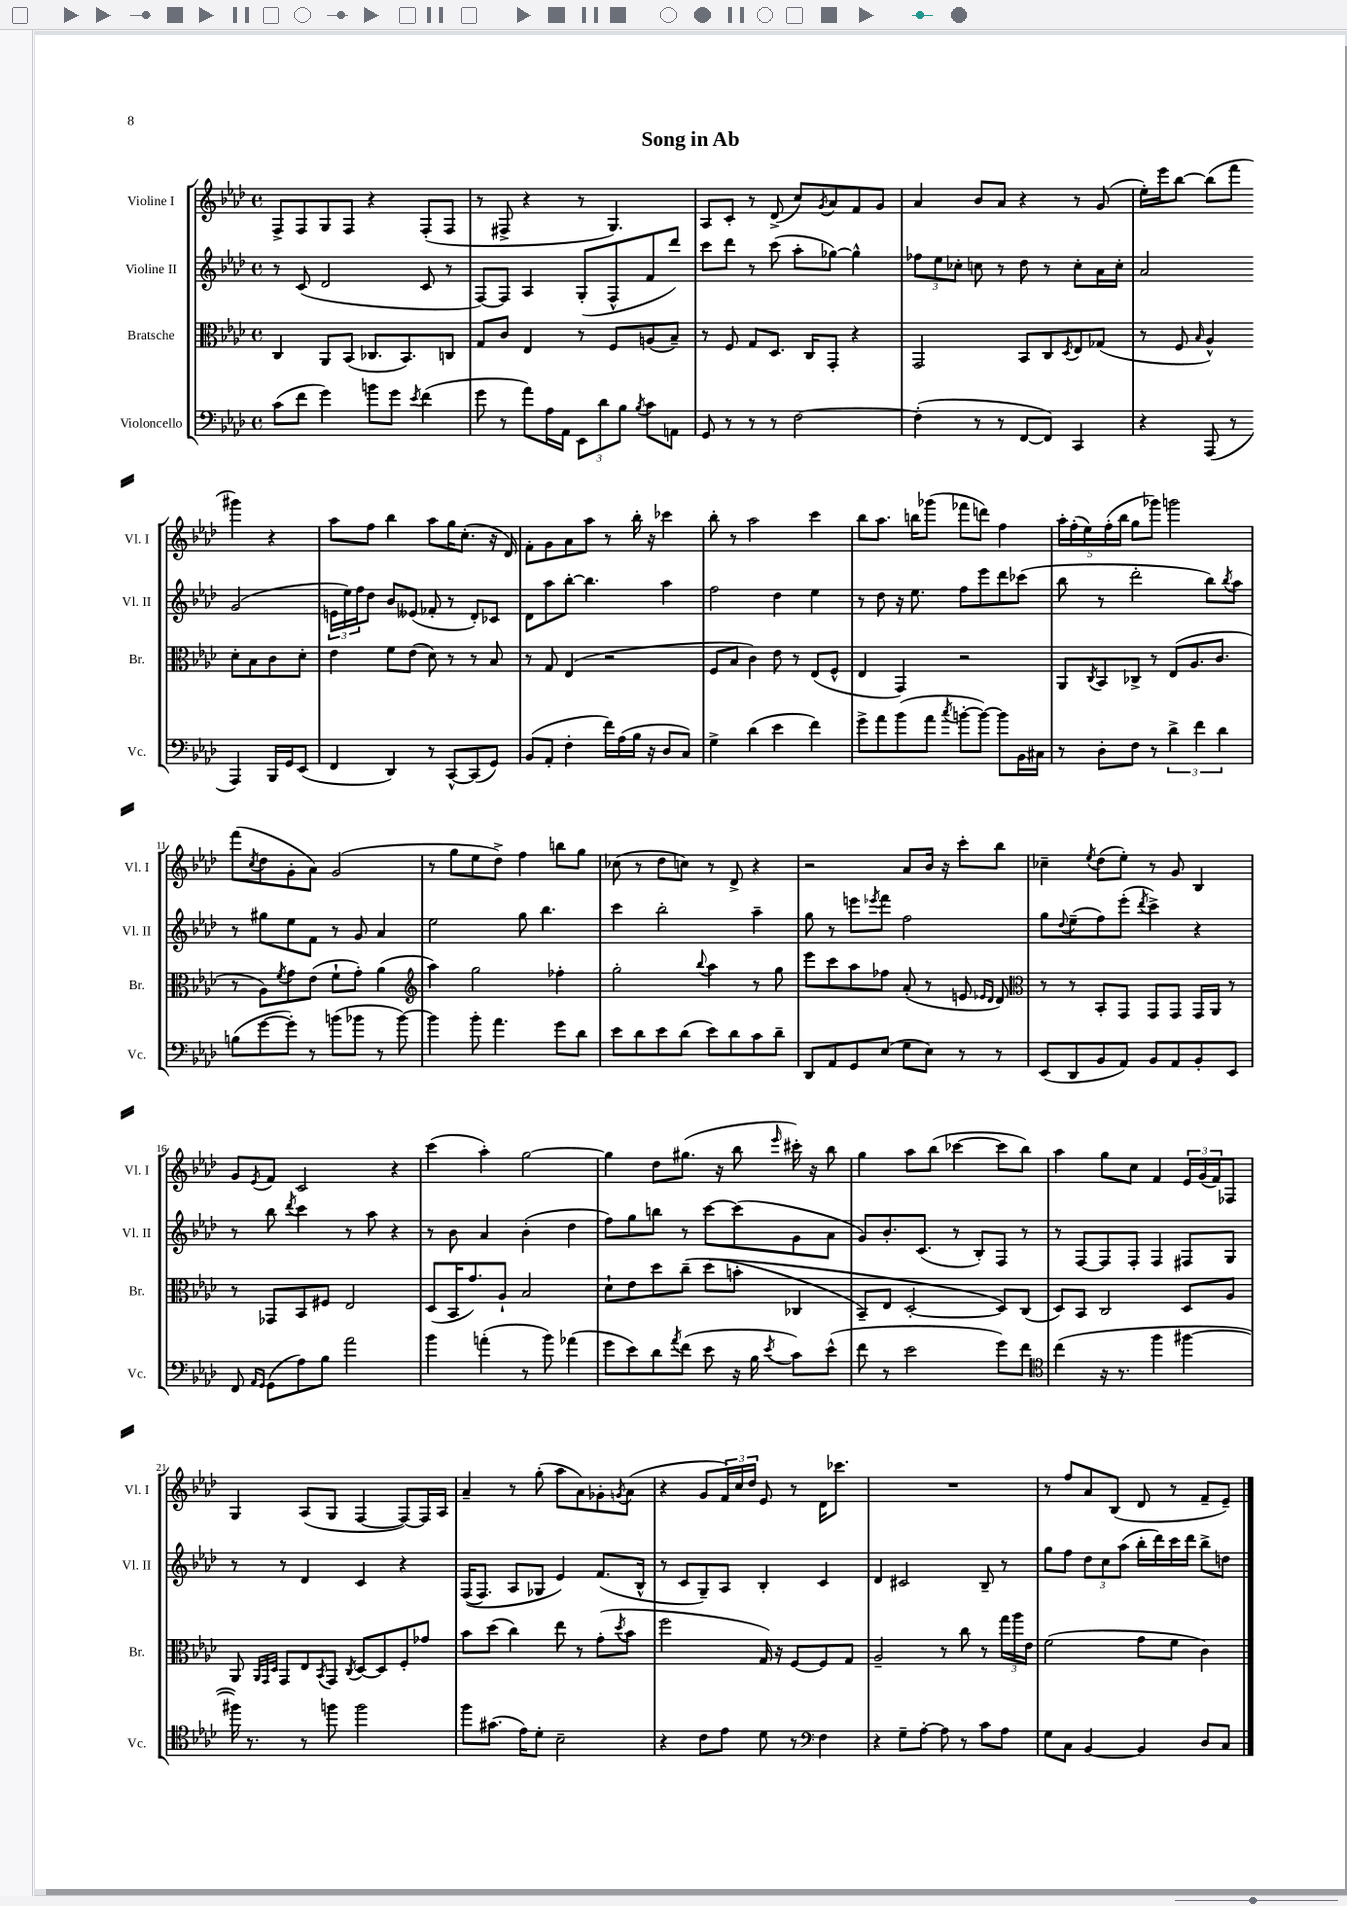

**kern	**kern	**kern	**kern
*part4	*part3	*part2	*part1
*staff4	*staff3	*staff2	*staff1
*I"Violoncello	*I"Bratsche	*I"Violine II	*I"Violine I
*I'Vc.	*I'Br.	*I'Vl. II	*I'Vl. I
*clefF4	*clefC3	*clefG2	*clefG2
*k[b-e-a-d-]	*k[b-e-a-d-]	*k[b-e-a-d-]	*k[b-e-a-d-]
*M4/4	*M4/4	*M4/4	*M4/4
*met(c)	*met(c)	*met(c)	*met(c)
=1	=1	=1	=1
(8c\L	4C/	8r	8F^/L
8f\J	.	(8c/	8F/
4g\)	8AA-/L	2d-/	8G/
.	(8BB-/J	.	8F/J
8bn\L	8.C-X/L	.	4r
8g\J	.	.	.
.	8.BB-/)	.	.
8qe-/	.	.	.
(4f\	.	8c/	(8F'/L
.	8Cn/J	8r	8F/J
=2	=2	=2	=2
8g\	8G/L	[8F/L)	8r
8r	8c/J	8F/J]	8F#X^/
8a-\L)	4E-/	4A-/	4r
16A-\L	.	.	.
16AA-\JJ	.	.	.
12EE-\L	8r	(8G'/L	8r
12d-\	.	.	.
.	8F/L	8F^^/	4.G/)
12B-\J	.	.	.
8qB-/	.	.	.
8c\L	(8An/	8f/	.
8AAn\J	8B-~/J)	8ddd-/J)	.
=3	=3	=3	=3
8GG/	8r	8ccc\L	8A-/L
8r	8F/	8ddd-\J	8c'/J
8r	8G/L	8r	8r
8r	8.D-/J	(8ccc\	(8d-^/
[2F\	.	8aa-'\L	8cc/L)
.	16C/KL	.	.
.	.	.	8qg/
.	8GG'/J	[8gg-X\J)	8a-/
.	4r	4gg-^^\]	8f/
.	.	.	8g/J
=4	=4	=4	=4
(4F'\]	2GG/	12ff-X\L	4a-/
.	.	12ee-\	.
.	.	12cc-X'\J	.
8r	.	8ccn\	8b-/L
8r	.	8r	8a-/J
[8FF/L	8BB-/L	8dd-\	4r
8FF/J])	8C/	8r	.
.	8qD-/	.	.
4CC/	8E-/	8cc'\L	8r
.	(8G-X/J	16a-\L	(8g/
.	.	16cc'\JJ	.
=5	=5	=5	=5
4r	8r	2a-/	16ee-'\LL)
.	.	.	16eee-\J
.	8F/	.	[8bb-\J
.	16qqB-/	.	.
(8AAA-/	4A-^^/)	.	(8bb-\L]
8r	.	.	8fff\J
4AAA-/)	8d-'\L	(2g/	4ggg#X\)
.	8B-\	.	.
16BBB-/LL	8c\	.	4r
16GG/J	.	.	.
(8EE-/J	8d-'\J	.	.
!!LO:LB:g=z
=6	=6	=6	=6
4FF/	4e-\	24en\LL	8aa-\L
.	.	24ee-\)	.
.	.	24ff\J	.
.	.	8dd-\J	8ff\J
4DD-/)	8f\L	8b-/L	4bb-\
.	(8e-\J	(8e--X/J	.
8r	8d-\)	8f-X'/	8aa-\L
[8CC^^/L	8r	8r	16gg\K
.	.	.	(8.cc'\J
(8CC/]	8r	8d-'/L)	.
8GG/J)	8B-/	8c-X/J	16r
.	.	.	16d-/)
=7	=7	=7	=7
(8BB-/L	8r	8d-\L	8f'\L
8AA-'/J	8G/	8aa-\	8g\
4F'\	(4E-/	[8bb-'\J	8a-\
.	.	4.bb-\]	8aa-\J
16f\LL)	2r	.	8r
(16A-\	.	.	.
16B-\JJ	.	.	16bb-'\
16r	.	.	16r
8D-/L	.	4aa-\	4ccc-X\
8C/J)	.	.	.
=8	=8	=8	=8
4G^\	8F/L	2ff\	8bb-'\
.	8B-/J	.	8r
(4d-\	4c\)	.	2aa-\
4e-\	8e-\	4dd-\	.
.	8r	.	.
4f\)	(8E-/L	4ee-\	4ccc\
.	8F^^/J	.	.
=9	=9	=9	=9
8g^\L	4E-/	8r	8bb-\L
8a-\	.	8dd-\	8.aa-\J
(8b-\	4GG/)	16r	.
.	.	8.ee-\	16bbn\KL
8a-\J	.	.	(8ggg-X\J
8qcc/	.	.	.
[8bn'\L	2r	8ff\L	8fff-X\L
8b\J_)	.	8eee-\	8dddn\J)
8b\L]	.	8ddd-\	4ff\
16BB-\L	.	(8ccc-X\J	.
16C#X\JJ	.	.	.
=10	=10	=10	=10
8r	8AA-/L	8bb-\	20aa-'\LL
.	.	.	(20ff'\
.	.	.	20ee-\)
.	8qC/	.	.
8D-'\L	8BB-/	8r	.
.	.	.	(20ff'\
.	.	.	20bb-\JJ
8F\J	8C-X^/J	2ddd-'\	8gg\L
8r	8r	.	8ggg-X\J)
6d-^\	(8E-/L	.	2gggn\
.	8.A-/	.	.
6f\	.	.	.
.	.	8bb-\L)	.
.	8.c/J	.	.
6d-\	.	.	.
.	.	8qbb-/	.
.	.	8aa-\J	.
!!LO:LB:g=z
=11	=11	=11	=11
(8Bn\L	8r	8r	(8fff\L
.	.	.	8qcc/
[8g\	8A-\L)	8gg#X\L	8dd-\
.	8qf/	.	.
8g'\J])	8g\	8ee-\	8g'\
8r	(8e-\J	8f\J	8a-\J)
(8bn\L	8f`\L	8r	(2g/
8b-X\J	8g'\J)	8g/	.
8r	(4a-\	4a-/	.
[8b-\)	.	.	.
=12	=12	=12	=12
*	*clefG2	*	*
4b-\]	4aa-\)	2ee-\	8r
.	.	.	8gg\L
8b-'\	2gg\	.	8ee-\
4.a-\	.	.	8dd-^\J)
.	.	8gg\	4ff\
.	.	4.bb-\	.
8g\L	4ff-X'\	.	8bbn\L
8d-\J	.	.	8gg\J
=13	=13	=13	=13
8e-\L	2gg'\	4ccc\	(8cc-X\
8d-\	.	.	8r
8e-\	.	2bb-'\	8dd-\L
(8d-\J	.	.	8ccn\J)
.	8qqbb-/	.	.
8e-\L)	4aa-\	.	8r
8d-\	.	.	8d-^/
8c\	8r	4aa-~\	4r
8d-~\J	8gg\	.	.
=14	=14	=14	=14
8DD-/L	8eee-\L	8gg\	2r
8AA-/	8ccc\	8r	.
8GG/	8aa-\	8eeen\L	.
.	.	8qeee-X/	.
(8E-/J	8ff-X\J	8fff\J	.
8G\L	(8a-'/	2ff\	8a-/L
8E-\J)	8r	.	16b-/Jk
.	.	.	16r
8r	8en/	.	8ccc'\L
.	16qqe-X/LL	.	.
.	16qqd-/JJ	.	.
8r	8d-/)	.	8bb-\J
=15	=15	=15	=15
*	*clefC3	*	*
(8EE-/L	8r	8gg\L	4cc-X~\
.	.	8qqdd-/	.
8DD-/	8r	(8ee-~\	.
.	.	.	8qee-/
8BB-/	8BB-'/L	8ff\)	(8dd-\L
8AA-/J)	8GG/J	(8eee-'\J	8ee-'\J)
.	.	8qddd-/	.
8BB-/L	8GG/L	4ccc^\)	8r
8AA-/	8GG/J	.	8g/
8BB-'/	16GG/LL	4r	4B-/
.	16AA-/JJ	.	.
8EE-/J	8r	.	.
!!LO:LB:g=z
=16	=16	=16	=16
8FF/	8r	8r	8g/L
16qqAA-/LL	.	.	.
16qqGG/JJ	.	.	8qe-/
(8GG\L	8GG-X/L	8bb-\	8f/J
.	.	8qddd-/	.
8A-\)	8BB-/	4ccc\	2c/
8B-\J	8F#X/J	.	.
2a-\	2E-/	8r	.
.	.	8aa-\	.
.	.	4r	4r
=17	=17	=17	=17
4b-\	(8D-/L	8r	(4ccc\
.	16BB-/K	8b-\	.
.	8.g/)	.	.
(4an'\	.	4a-/	4aa-'\)
.	8A-`/J	.	.
8r	2B-/	(4b-'\	[2gg\
8b-\)	.	.	.
(4a-X\	.	4dd-\	.
=18	=18	=18	=18
8g\L	8d-`\L	8ff\L)	4gg\]
8e-\)	8e-\	8gg\	.
8d-\	8dd-\	8bbn\J	8dd-\L
8qa-/	.	.	.
(8f\J	(8cc~\J	8r	(8.gg#X\J
8e-\	(8dd-\L	[8ccc\L	.
.	.	.	16r
16r	8bn'\J	(8ccc\]	8bb-\
16B-\	.	.	.
8qe-/	.	.	16qqeee-/
8c\L)	4C-X/	8g\	16ccc#X'\)
.	.	.	16r
(8e-^^\J	.	8a-\J	8bb-\
=19	=19	=19	=19
8f\	8BB-~/L)	8g/L)	4gg\
8r	8E-/J	8.b-'/	.
2e-\	[2D-'/	.	8aa-\L
.	.	(8.c/J	.
.	.	.	(8bb-\J
.	.	8r	[4ccc-X\
.	.	8B-'/L)	.
8g\L)	8D-/L])	8F/J	8ccc-\L]
8f\J	(8C/J	8r	8bb-\J)
=20	=20	=20	=20
*clefC4	*	*	*
(4cc\	8D-/L)	8r	4aa-\
.	8BB-/J	[8F/L	.
16r	2C/	8F/]	8gg\L
8.r	.	.	.
.	.	8F'/J	8cc\J
4ff\	.	4F/	4f/
[4ff#X\	8D-/L	8F#X/L	24e-/LL
.	.	.	(24g/
.	.	.	24f/J)
.	8A-/J	8G/J	8F-X/J
!!LO:LB:g=z
=21	=21	=21	=21
16ff#X\])	8AA-/	8r	4G/
8.r	.	.	.
.	32qqAA-/LLL	.	.
.	32qqGG/	.	.
.	32qqD-/JJJ	.	.
.	8GG/L	8r	.
8r	8E-/	4d-/	(8A-/L
.	8qBB-/	.	.
8ffn\	8GG/J	.	8G/J
.	8qC/	.	.
2ff\	[8D-/L	4c/	[4F/
.	8D-/]	.	.
.	8F'/	4r	8F/L_)
.	8g-X/J	.	16F/L]
.	.	.	16A-/JJ
=22	=22	=22	=22
8ff\L	8b-\L	((16F/KL	4a-~/
.	.	8.F/J)	.
(8.g#X\J	(8dd-\J	.	.
.	4cc\)	8A-/L	8r
16e-\KL)	.	.	.
8d-'\J	.	8G-X/J	(8gg'\
2B-~\	8ee-\	4e-/)	8aa-\L
.	8r	.	8a-\)
.	(8g'\L	(8.f/L	8g-X'\
.	8qdd-/	.	8qgn/
.	8b-\J	.	(8a-\J
.	.	16B-^^/Jk	.
=23	=23	=23	=23
4r	2ff\	8r	4r
.	.	8c/L	.
8c\L	.	8G~/)	8g/L
8e-\J	.	8A-/J	24f/L)
.	.	.	24cc/
.	.	.	24dd-/JJ
8d-\	16G/)	4B-'/	8e-/
.	16r	.	.
8r	[8F/L	.	8r
*clefF4	*	*	*
4F\	8F/]	4c/	16d-\KL
.	.	.	8.ccc-X\J
.	8G/J	.	.
=24	=24	=24	=24
4r	2A-~/	4d-/	1r
8G~\L	.	2c#X/	.
[8A-'\J	.	.	.
8A-\]	8r	.	.
8r	8cc\	.	.
8c\L	8r	8B-~/	.
8A-\J	24gg\LL	8r	.
.	24aa-\	.	.
.	24e-\JJ	.	.
=25	=25	=25	=25
8G\L	(2f\	8gg\L	8r
8C\J	.	8ff\J	8ff/L
[4BB-/	.	12dd-\L	8a-/
.	.	12cc\	.
.	.	.	(8B-/J
.	.	(12aa-\J	.
4BB-/]	8g\L	16bb-'\LL	8d-/
.	.	16ddd-\)	.
.	8f\J	16ccc\	8r
.	.	16ddd-\JJ	.
8D-/L	4c\)	8bb-^\L	8f~/L
8C/J	.	8ddn\J	8e-~/J)
==	==	==	==
*-	*-	*-	*-
